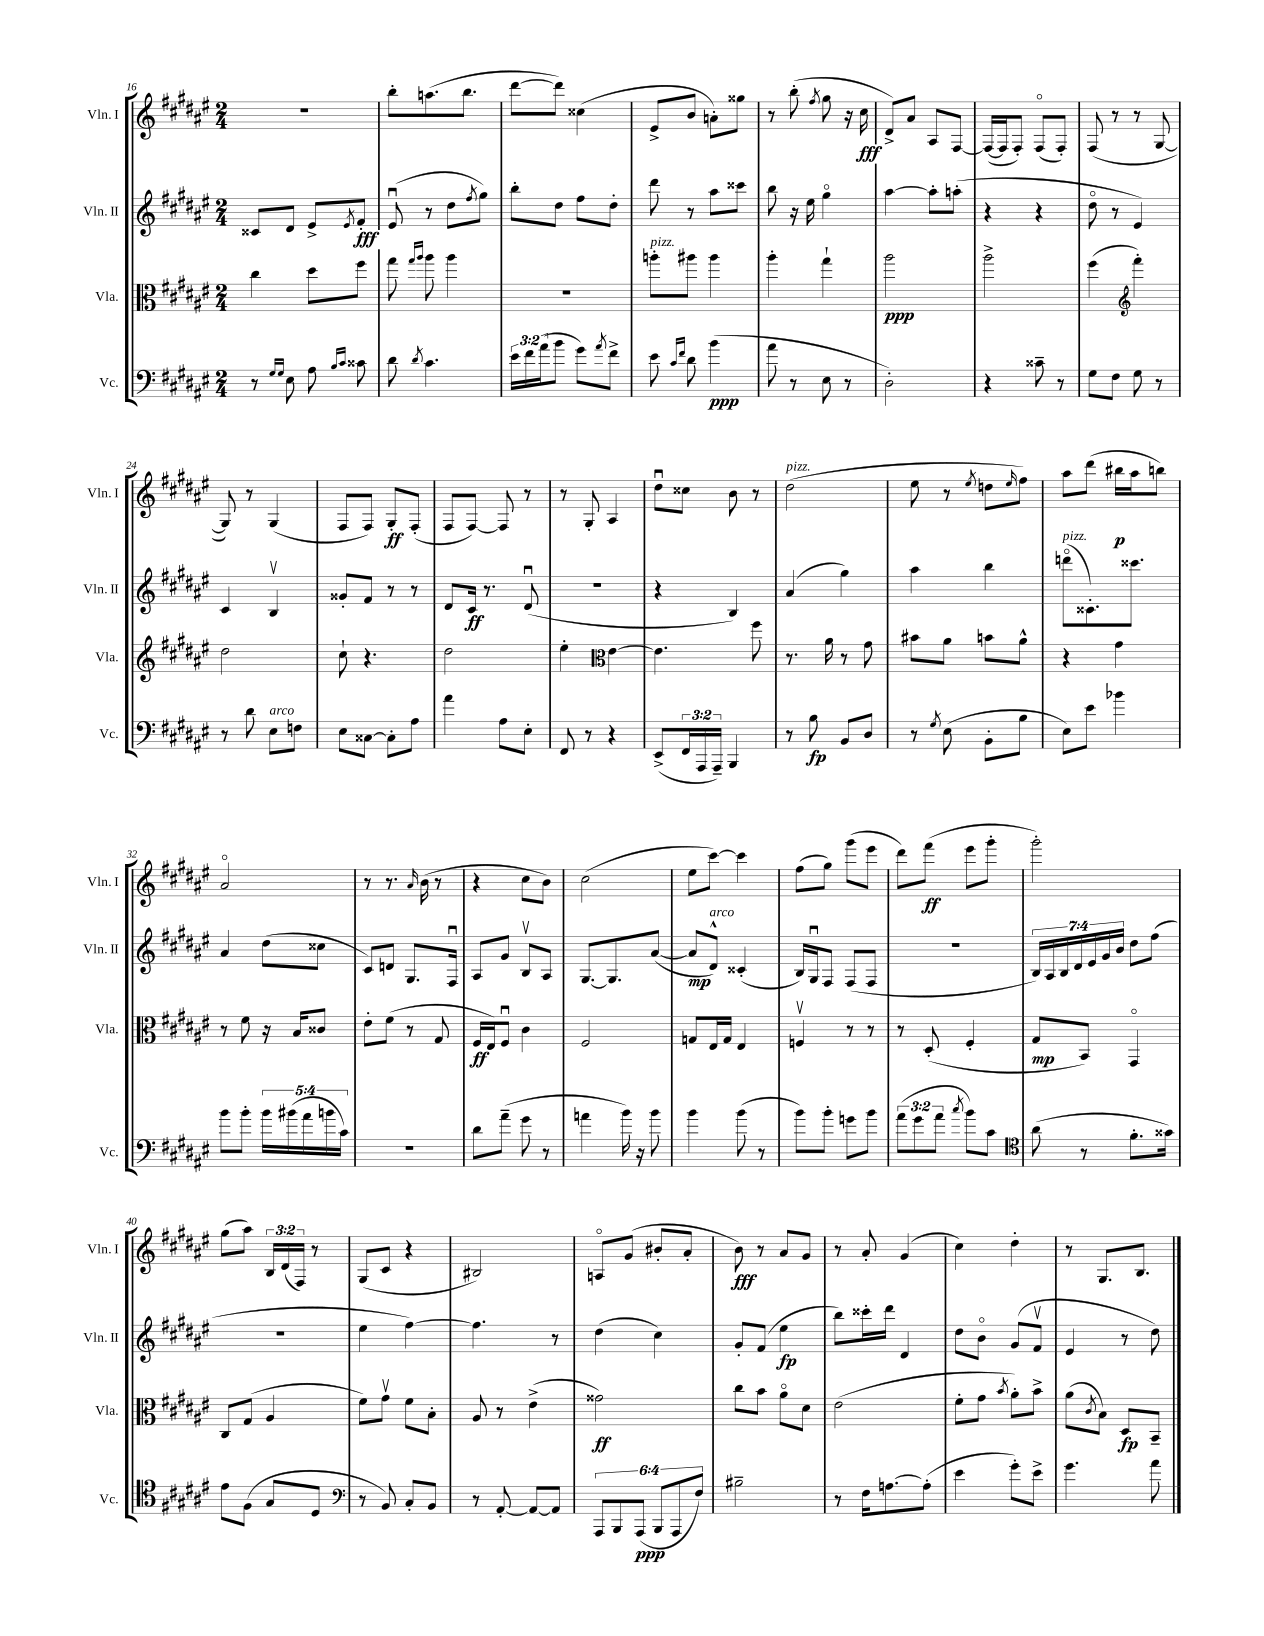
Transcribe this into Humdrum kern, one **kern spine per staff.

**kern	**dynam	**kern	**dynam	**kern	**dynam	**kern	**dynam
*part4	*part4	*part3	*part3	*part2	*part2	*part1	*part1
*staff4	*staff4	*staff3	*staff3	*staff2	*staff2	*staff1	*staff1
*I"Vc.	*	*I"Vla.	*	*I"Vln. II	*	*I"Vln. I	*
*I'Vc.	*	*I'Vla.	*	*I'Vln. II	*	*I'Vln. I	*
*clefF4	*	*clefC3	*	*clefG2	*	*clefG2	*
*k[f#c#g#d#a#e#]	*	*k[f#c#g#d#a#e#]	*	*k[f#c#g#d#a#e#]	*	*k[f#c#g#d#a#e#]	*
*M2/4	*	*M2/4	*	*M2/4	*	*M2/4	*
=16	=16	=16	=16	=16	=16	=16	=16
8r	.	4cc#\	.	8c##X/L	.	2r	.
16qqG#/LL	.	.	.	.	.	.	.
16qqG#/JJ	.	.	.	.	.	.	.
8E#\	.	.	.	8d#/J	.	.	.
8A#\	.	8dd#\L	.	8e#^/L	.	.	.
16qqB/LL	.	.	.	.	.	.	.
16qqc#/JJ	.	.	.	8qe#/	.	.	.
8c##X\	.	8ff#\J	.	8f#'/J	fff	.	.
=17	=17	=17	=17	=17	=17	=17	=17
8d#\	.	8gg#\	.	(8e#u/	.	8bb'\L	.
.	.	16qqgg#/LL	.	.	.	.	.
8qd#/	.	16qqaa#/JJ	.	.	.	.	.
4.c#\	.	8aa#\	.	8r	.	(8.aan\	.
.	.	4aa#\	.	8dd#\L	.	.	.
.	.	.	.	.	.	8.bb\J	.
.	.	.	.	8qff#/	.	.	.
.	.	.	.	8gg#\J)	.	.	.
=18	=18	=18	=18	=18	=18	=18	=18
24e#\LL	.	2r	.	8bb'\L	.	[8ddd#\L	.
24f#\	.	.	.	.	.	.	.
(24a#\J	.	.	.	.	.	.	.
8b\J	.	.	.	8dd#\J	.	8ddd#\J])	.
8g#\L)	.	.	.	8ff#\L	.	(4cc##X\	.
8qa#/	.	.	.	.	.	.	.
8f#^\J	.	.	.	8dd#'\J	.	.	.
=19	=19	=19	=19	=19	=19	=19	=19
!	!	!LO:TX:a:i:t=pizz.	!	!	!	!	!
8e#\	.	8aan'\L	.	8ddd#\	.	8e#^/L	.
16qqc#/LL	.	.	.	.	.	.	.
16qqf#/JJ	.	.	.	.	.	.	.
8d#\	.	8aa#X\J	.	8r	.	8b/J	.
(4b\	ppp	4aa#\	.	8aa#\L	.	8an'\L)	.
.	.	.	.	8ccc##X\J	.	8gg##X\J	.
=20	=20	=20	=20	=20	=20	=20	=20
8a#\	.	4aa#'\	.	8bb\	.	8r	.
8r	.	.	.	16r	.	(8bb'\	.
.	.	.	.	16ee#\	.	.	.
.	.	.	.	.	.	8qff#/	.
8E#\	.	4gg#`\	.	4gg#\	.	8gg#\	.
8r	.	.	.	.	.	16r	.
.	.	.	.	.	.	16cc#\	fff
=21	=21	=21	=21	=21	=21	=21	=21
2D#'\)	.	2aa#\	ppp	[4aa#\	.	8d#^/L)	.
.	.	.	.	.	.	8a#/J	.
.	.	.	.	8aa#'\L]	.	8A#/L	.
.	.	.	.	(8aan'\J	.	[8F#/J	.
=22	=22	=22	=22	=22	=22	=22	=22
4r	.	2aa#^\	.	4r	.	(16F#/LL_	.
.	.	.	.	.	.	16F#/J]	.
.	.	.	.	.	.	8F#'/J)	.
8c##X~\	.	.	.	4r	.	(8F#/L	.
8r	.	.	.	.	.	8F#'/J)	.
=23	=23	=23	=23	=23	=23	=23	=23
8G#\L	.	(4ff#\	.	8dd#\	.	(8F#/	.
8F#\J	.	.	.	8r	.	8r	.
*	*	*clefG2	*	*	*	*	*
8G#\	.	4fff#'\)	.	4e#/)	.	8r	.
8r	.	.	.	.	.	[8G#/	.
!!LO:LB:g=z
=24	=24	=24	=24	=24	=24	=24	=24
8r	.	2dd#\	.	4c#/	.	8G#/])	.
8d#\	.	.	.	.	.	8r	.
!LO:TX:a:i:t=arco	!	!	!	!	!	!	!
8E#\L	.	.	.	4Bv/	.	(4G#/	.
8Fn\J	.	.	.	.	.	.	.
=25	=25	=25	=25	=25	=25	=25	=25
8E#\L	.	8cc#`\	.	8g##X'/L	.	8F#/L	.
[8C##X\J	.	4.r	.	8f#/J	.	8F#/J)	.
8C##'\L]	.	.	.	8r	.	8G#'/L	ff
8A#\J	.	.	.	8r	.	(8F#'/J	.
=26	=26	=26	=26	=26	=26	=26	=26
4a#\	.	2dd#\	.	8d#/L	.	8F#/L	.
.	.	.	.	16c#/Jk	ff	[8F#/J)	.
.	.	.	.	8.r	.	.	.
8A#\L	.	.	.	.	.	8F#/]	.
8E#'\J	.	.	.	(8d#u/	.	8r	.
=27	=27	=27	=27	=27	=27	=27	=27
8FF#/	.	4ee#'\	.	2r	.	8r	.
8r	.	.	.	.	.	8G#'/	.
*	*	*clefC3	*	*	*	*	*
4r	.	[4e#\	.	.	.	4A#/	.
=28	=28	=28	=28	=28	=28	=28	=28
(8EE#^/L	.	4.e#\]	.	4r	.	8dd#u\L	.
24FF#/L	.	.	.	.	.	8cc##X\J	.
24AAA#/	.	.	.	.	.	.	.
24AAA#~/JJ)	.	.	.	.	.	.	.
4BBB/	.	.	.	4B/)	.	8b\	.
.	.	8ff#\	.	.	.	8r	.
=29	=29	=29	=29	=29	=29	=29	=29
!	!	!	!	!	!	!LO:TX:a:i:t=pizz.	!
8r	.	8.r	.	(4a#/	.	(2dd#\	.
8B\	fp	.	.	.	.	.	.
.	.	16a#\	.	.	.	.	.
8BB/L	.	8r	.	4gg#\)	.	.	.
8D#/J	.	8g#\	.	.	.	.	.
=30	=30	=30	=30	=30	=30	=30	=30
8r	.	8b#X\L	.	4aa#\	.	8ee#\	.
8qG#/	.	.	.	.	.	.	.
(8E#\	.	8a#\J	.	.	.	8r	.
.	.	.	.	.	.	8qee#/	.
8BB'\L	.	8bn\L	.	4bb\	.	8ddn\L	.
.	.	.	.	.	.	16qqee#/	.
8B\J	.	8a#^^\J	.	.	.	8ff#\J)	.
=31	=31	=31	=31	=31	=31	=31	=31
!	!	!	!	!LO:TX:a:i:t=pizz.	!	!	!
8E#\L)	.	4r	.	(8dddn\L	.	8aa#\L	.
8e#\J	.	.	.	8.c##X'\)	.	(8ddd#\J	.
4b-X\	.	4g#\	.	.	.	16bb#X\LL	p
.	.	.	.	8.ccc##X\J	.	16aa#\J	.
.	.	.	.	.	.	8bbn\J)	.
!!LO:LB:g=z
=32	=32	=32	=32	=32	=32	=32	=32
8b\L	.	8r	.	4a#/	.	2a#/	.
8b'\J	.	8f#\	.	.	.	.	.
20b\LL	.	16r	.	(8dd#\L	.	.	.
(20b#X\	.	.	.	.	.	.	.
.	.	16B/KL	.	.	.	.	.
20a#\	.	.	.	.	.	.	.
.	.	8c##X/J	.	8cc##X\J	.	.	.
20bn\	.	.	.	.	.	.	.
20c#\JJ)	.	.	.	.	.	.	.
=33	=33	=33	=33	=33	=33	=33	=33
2r	.	8e#'\L	.	8c#/L)	.	8r	.
.	.	(8f#\J	.	8dn/J	.	8.r	.
.	.	8r	.	8.G#/L	.	.	.
.	.	.	.	.	.	16qqa#/	.
.	.	.	.	.	.	(16b\	.
.	.	8G#/	.	.	.	8r	.
.	.	.	.	16F#u/Jk	.	.	.
=34	=34	=34	=34	=34	=34	=34	=34
8d#\L	.	16F#/LL	ff	8A#/L	.	4r	.
.	.	16E#/J)	.	.	.	.	.
(8a#~\J	.	8F#u/J	.	8g#/J	.	.	.
8g#\	.	4c#\	.	8Bv/L	.	8cc#\L	.
8r	.	.	.	8A#/J	.	8b\J)	.
=35	=35	=35	=35	=35	=35	=35	=35
4an\	.	2F#/	.	[8.G#/L	.	(2cc#\	.
.	.	.	.	8.G#/]	.	.	.
16b\)	.	.	.	.	.	.	.
16r	.	.	.	.	.	.	.
8b\	.	.	.	([8a#/J	.	.	.
=36	=36	=36	=36	=36	=36	=36	=36
4b\	.	8Gn/L	.	8a#/L]	mp	8ee#\L	.
!	!	!	!	!LO:TX:a:i:t=arco	!	!	!
.	.	16E#/L	.	8d#^^/J)	.	[8ccc#\J)	.
.	.	16G/JJ	.	.	.	.	.
(8b\	.	4E#/	.	(4c##X'/	.	4ccc#\]	.
8r	.	.	.	.	.	.	.
=37	=37	=37	=37	=37	=37	=37	=37
8b\L)	.	4Fnv/	.	16B/LL)	.	(8ff#\L	.
.	.	.	.	16G#u/J	.	.	.
8b'\J	.	.	.	8F#/J	.	8gg#\J)	.
8gn\L	.	8r	.	(8F#/L	.	(8ggg#\L	.
8b\J	.	8r	.	8F#/J	.	8eee#\J	.
=38	=38	=38	=38	=38	=38	=38	=38
(12a#\L	.	8r	.	2r	.	8ddd#\L)	.
12g#\	.	.	.	.	.	.	.
.	.	(8D#'/	.	.	.	(8fff#\J	ff
12a#\J	.	.	.	.	.	.	.
8qcc#/	.	.	.	.	.	.	.
8b\L)	.	4F#'/	.	.	.	8eee#\L	.
8c#\J	.	.	.	.	.	8ggg#'\J	.
=39	=39	=39	=39	=39	=39	=39	=39
*clefC4	*	*	*	*	*	*	*
(8a#\	.	8G#/L	mp	28B/LL)	.	2ggg#'\)	.
.	.	.	.	28A#/	.	.	.
.	.	.	.	28B/	.	.	.
.	.	.	.	28d#/	.	.	.
8r	.	8BB/J)	.	.	.	.	.
.	.	.	.	28e#/	.	.	.
.	.	.	.	28g#/	.	.	.
.	.	.	.	28b/JJ	.	.	.
8.f#'\L	.	4GG#/	.	8dd#\L	.	.	.
.	.	.	.	(8ff#\J	.	.	.
16g##X\Jk)	.	.	.	.	.	.	.
!!LO:LB:g=z
=40	=40	=40	=40	=40	=40	=40	=40
8e#\L	.	8C#/L	.	2r	.	(8gg#\L	.
(8F#\J	.	(8G#/J	.	.	.	8aa#\J)	.
8G#/L	.	4A#/	.	.	.	24B/LL	.
.	.	.	.	.	.	(24d#/	.
.	.	.	.	.	.	24F#/JJ)	.
8D#/J	.	.	.	.	.	8r	.
=41	=41	=41	=41	=41	=41	=41	=41
*clefF4	*	*	*	*	*	*	*
8r	.	8f#\L)	.	4ee#\	.	(8G#/L	.
8BB/)	.	8g#v\J	.	.	.	8c#/J	.
8C#'/L	.	8f#\L	.	[4ff#\)	.	4r	.
8BB/J	.	8B'\J	.	.	.	.	.
=42	=42	=42	=42	=42	=42	=42	=42
8r	.	8A#/	.	4.ff#\]	.	2B#X/)	.
[8AA#'/	.	8r	.	.	.	.	.
8AA#/L_	.	(4e#^\	.	.	.	.	.
8AA#/J]	.	.	.	8r	.	.	.
=43	=43	=43	=43	=43	=43	=43	=43
12AAA#/L	.	2g##X\)	ff	(4dd#\	.	8An/L	.
12BBB/	.	.	.	.	.	.	.
.	.	.	.	.	.	(8g#/J	.
(12AAA#/J	ppp	.	.	.	.	.	.
12BBB/L	.	.	.	4cc#\)	.	8b#X'/L	.
12AAA#/	.	.	.	.	.	.	.
.	.	.	.	.	.	8a#'/J	.
12F#/J)	.	.	.	.	.	.	.
=44	=44	=44	=44	=44	=44	=44	=44
2B#X~\	.	8cc#\L	.	8g#'/L	.	8b\)	fff
.	.	8b\J	.	(8f#/J	.	8r	.
.	.	8a#\L	.	4ee#\	fp	8a#/L	.
.	.	8d#\J	.	.	.	8g#/J	.
=45	=45	=45	=45	=45	=45	=45	=45
8r	.	(2e#\	.	8bb\L)	.	8r	.
16F#\KL	.	.	.	16ccc##X'\L	.	8a#'/	.
[8.An\	.	.	.	16ddd#\JJ	.	.	.
.	.	.	.	4d#/	.	(4g#/	.
(8A'\J]	.	.	.	.	.	.	.
=46	=46	=46	=46	=46	=46	=46	=46
4e#\	.	8f#'\L	.	8dd#\L	.	4cc#\)	.
.	.	8g#\J	.	8b\J	.	.	.
.	.	8qb/	.	.	.	.	.
8g#'\L)	.	8a#'\L)	.	(8g#/L	.	4dd#'\	.
8e#^\J	.	8b^\J	.	8f#v/J	.	.	.
=47	=47	=47	=47	=47	=47	=47	=47
4.g#\	.	(8a#\L	.	4e#/	.	8r	.
.	.	8qc#/	.	.	.	.	.
.	.	8B\J)	.	.	.	8.G#/L	.
.	.	8D#/L	fp	8r	.	.	.
.	.	.	.	.	.	8.B/J	.
8a#\	.	8BB~/J	.	8dd#\)	.	.	.
==	==	==	==	==	==	==	==
*-	*-	*-	*-	*-	*-	*-	*-
